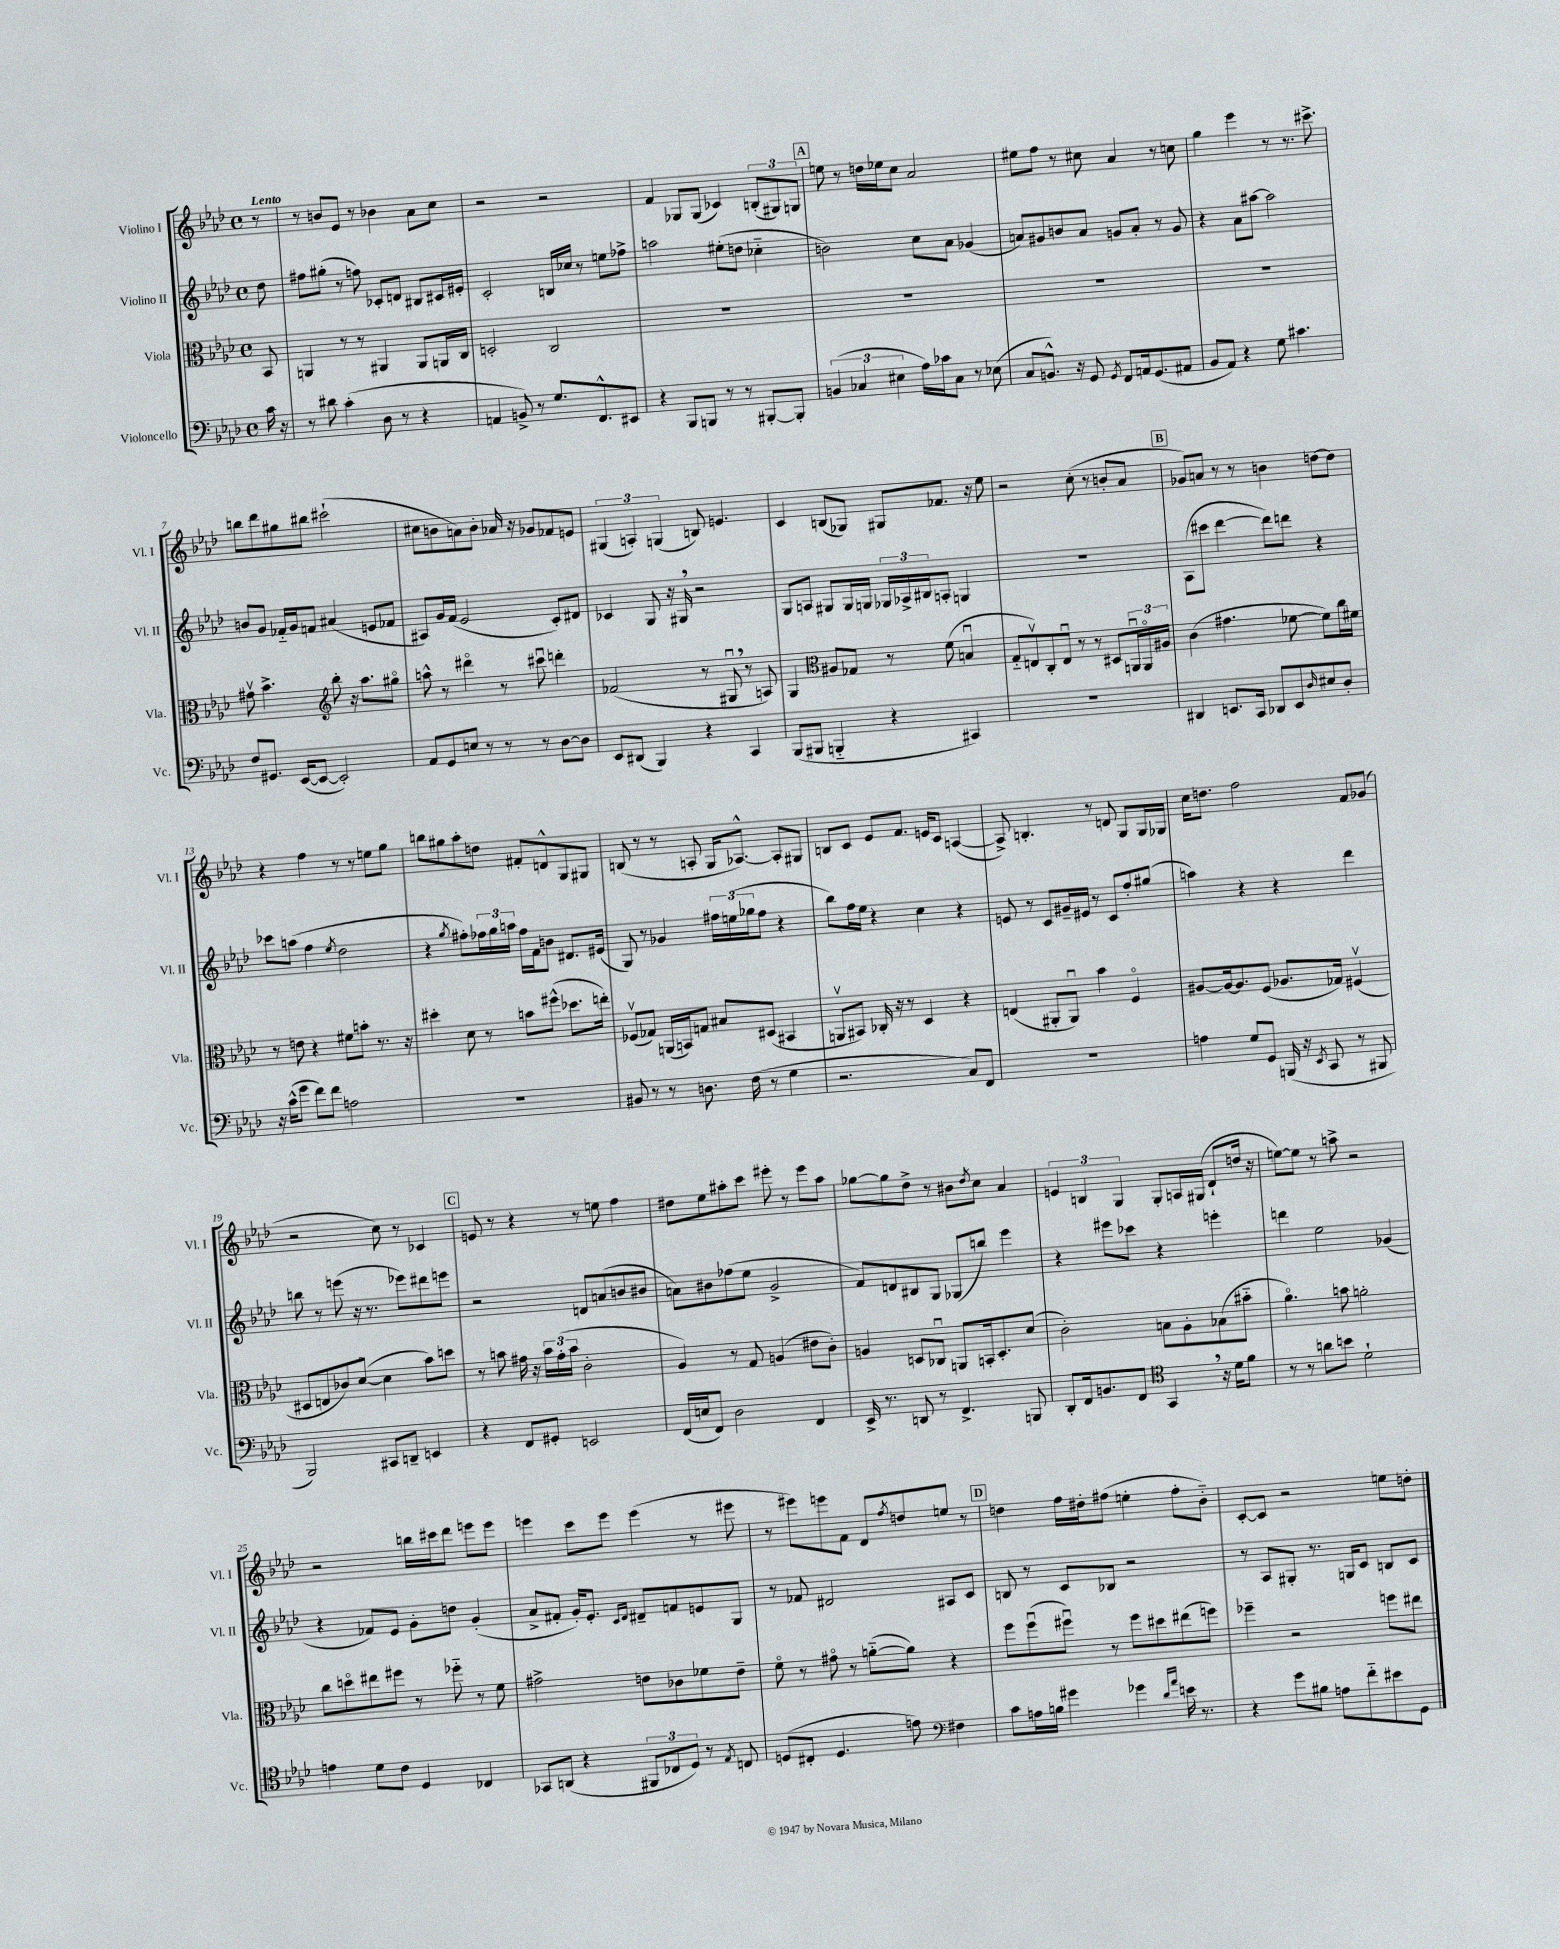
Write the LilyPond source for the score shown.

<<
\new StaffGroup <<
\new Staff = "s0" \with { instrumentName = "Violino I" shortInstrumentName = "Vl. I" } {
    \clef treble \key aes \major \defaultTimeSignature \time 4/4 \partial 8 \tempo "Lento"
    r8 |
    r8 b'8 ees'8 r8 bes'4 aes'8 c''8 |
    r2 r2 |
    f'4 ges8 ges8( ces'4) \tuplet 3/2 { b8-.( gis8) g8 } |
    \mark \markup { \box "A" } e''8 r8 d''16 ees''16 c''8 aes'2 |
    eis''8 f''8 r8 cis''8 aes'4 r8 c''8 |
    g''4 ees'''4 r8 r8. cis'''8.-> |
    b''8 des'''8 gis''8 bis''8 cis'''2-!( |
    cis''8 b'8 a'8) b'8-. aes'16 r16 ges'8 fes'8 e'8 |
    \tuplet 3/2 { gis4( a4-.) g4( } b8) e'4. |
    c'4 b8( ges8) gis8 fes'8. r16 ees''8 |
    r2 c''8-.( r8 b'8-. aes'8 |
    \mark \markup { \box "B" } ges'8) a'8 r8 r8 b'4 d''8~ d''8 |
    r4 f''4 r8 r8 e''8 g''8 |
    b''8 gis''8 aes''8-. d''8 fis'8-. d'8-^ g8 gis8 |
    b8( r8 r8 a8-. g16 aes8.~-^) aes8-. gis8 |
    b8 c'8 ees'8 f'8. e'16 c'8 a4~( |
    a8->) b4.-. r8 d'8 g8 g16 ges16 |
    c''16 d''8. f''2 f'8 ges'8( |
    r2 c''8) r8 ces'4 |
    \mark \markup { \box "C" } e'8 r8 r4 r8 e''8 f''4 |
    dis''8 ees''8 ais''8-. c'''8 eis'''8-. r8 eis'''8 ais''8 |
    ges''8~ ges''8 des''8-> r8 bis'8 \acciaccatura { des''8 } c''8 aes'4 |
    \tuplet 3/2 { e'4 b4 g4 } g8-. a16 gis16( des'8-! d''16 r16 |
    e''8~) e''8 r8 a''8-> r2 |
    r2 b''16 cis'''16 des'''8 e'''8 e'''8 |
    e'''4 c'''8 e'''8 e'''4( r8 eis'''8 |
    r8 eis'''8) e'''8 f'8 des'8 \acciaccatura { f''8 } d''8 e''8 r8 |
    \mark \markup { \box "D" } d''4 f''16 dis''16-. fis''8( e''4-. fis''8-. bes'8-_) |
    c'8~-. c'8 r2 e''8 d''8-. \bar "|." |
}
\new Staff = "s1" \with { instrumentName = "Violino II" shortInstrumentName = "Vl. II" } {
    \clef treble \key aes \major \defaultTimeSignature \time 4/4 \partial 8
    des''8 |
    fis''8 gis''8-.( r8 f''8) ces'8-. d'8 bis8 cis'16 eis'16-. |
    c'2-. b16 ces''16 r8 e''8 fes''8-> |
    a''2 eis''8-.( d''8 ces''4-_ |
    \mark \markup { \box "A" } b'2) c''8 aes'8 ges'4( |
    a'8) gis'8 b'8 a'8 g'8 a'8-. r8 g'8 |
    r4 aes'8 ais''8~ ais''2 |
    b'8 g'8 fes'16-_ g'16 f'8 ais'4( e'8 fes'8 |
    ais8) g'16 f'16( ees'2 c'8-.) dis'8 |
    ces'4 g8 r16 gis16 \breathe r2 |
    g8 a8 gis8 gis16 g16 \tuplet 3/2 { ges16 aes16-> bis16 } a8-. g4 |
    R1 |
    \mark \markup { \box "B" } aes8( cis'''8 des'''4~ des'''8) d'''8 r4 |
    ces'''8 a''8( f''4 \acciaccatura { ees''8 } des''2 |
    r4 \acciaccatura { g''8 } fis''8-.) \tuplet 3/2 { fes''16 g''16 a''16 } fes''16 f'16 b'8 dis'8. eis'16( |
    g8) r8 ges'4 \tuplet 3/2 { fis''16 e''16( ges''16 } fis''8 r4 |
    bes''8) f''16 ees''16 r4 c''4 r4 |
    e'8 r8 c'8 gis'16-- eis'16 r8 c'8 f''8-. gis''8( |
    a''4) r4 r4 des'''4 |
    b''8 r8 e'''8( r16 r8. ees'''8) dis'''8 e'''8 |
    \mark \markup { \box "C" } r2 d'8 a'8( b'8 bis'8 |
    a'8) bis'8 fes''8( ees''8 g'2-> |
    f'8) d'8 bis8 g8 ges8( b''8) ees'''4 |
    r4 eis'''8 ces'''8 r4 e'''4-. |
    d'''4 ees''2 ges'4( |
    r4 fes'8) ees'8 g'8-. d''8 g'4-.( |
    aes'8-> fis'8-. g'16-.) ees'8.-. \grace { c'16 des'16 } dis'8-- f'8 e'8 g8 |
    r8 fes'8 dis'2 ais8 c'8 |
    \mark \markup { \box "D" } b8 r8 c'8 bes8 r2 |
    r8 aes8 gis8-. r8. g16 c'8 b8 c'8 \bar "|." |
}
\new Staff = "s2" \with { instrumentName = "Viola" shortInstrumentName = "Vla." } {
    \clef alto \key aes \major \defaultTimeSignature \time 4/4 \partial 8
    bes,8 |
    a,4 r8 r8 ais,4 ais,8 a,16 c16 |
    d2-. c2 |
    R1 |
    \mark \markup { \box "A" } R1 |
    R1 |
    R1 |
    gis'8\upbow bes'4.-> \clef treble bes''8-. r16 aes''8. gis''8\flageolet |
    a''8-^ r8 dis'''4\flageolet r8 cis'''8\downbow d'''4-. |
    fes'2( r8 gis8\downbow \breathe r8 a8) |
    g4 \clef alto ais8 ges8 r8 f'8( b4\downbow |
    g8-_ e8\upbow) c8-. e8\downbow r8 r8 dis8 \tuplet 3/2 { a,16\downbow a,16\flageolet ais16 } |
    \mark \markup { \box "B" } c'4( gis'4. fes'8~ fes'8) c''16 fis'16 |
    r8 e'8 r4 fis'8 b'8-. r8. r16 |
    dis''4-. des'8 r8 b'8 fis''8-^( des''8. e''16-.) |
    fes8\upbow( ges8) a,16( b,16) g8 bis8 dis8( bis,4 |
    a,8\upbow bis,8) ces16-. r16 r8 des4 r4 |
    e4( ais,8-. ais,8\downbow) bes'4 f4\flageolet |
    ais8~ ais16~ ais8. f8( aes8. ges16) fis4\upbow( |
    dis8 e8 ces'8) des'8~\flageolet( des'4 bes'8) d''8 |
    \mark \markup { \box "C" } r8 b'8 gis'16 r16 \tuplet 3/2 { b'16 gis'16-.( b'16 } c'2-. |
    aes4) r8 g8 a4( eis'8 c'8-.) |
    a4 d8 ces8\downbow a,8 b,16-. d8.-. des'8( |
    c'2-.) b8 aes8-. bes8( bis'8-_ |
    aes'4.\flageolet) b'8 a'2-. |
    c''8 d''8\flageolet eis''8 fis''8 r8 fes''8-_ r8 f'8 |
    gis'2-> e'8 ces'8 fes'8 e'8-- |
    f'8\flageolet r8 gis'8\flageolet r8 a'8~-_( a'8) r4 |
    \mark \markup { \box "D" } f''8 f''8\downbow( fis''8\downbow) r8 fis''8 dis''8 eis''8( f''8) |
    fes''4-- r2 f''8 eis''8 \bar "|." |
}
\new Staff = "s3" \with { instrumentName = "Violoncello" shortInstrumentName = "Vc." } {
    \clef bass \key aes \major \defaultTimeSignature \time 4/4 \partial 8
    c'16 r16 |
    r8 dis'8 c'4-.( des8 r8 r4 |
    a,4 b,8->) r8 g8. f,8.-^ eis,8 |
    r4 bes,,8 b,,8 r8 r8 bis,,8~-. bis,,8-. |
    \mark \markup { \box "A" } \tuplet 3/2 { b,4( ces4 eis4 } aes16) ces'16 ces8 r8 ees8( |
    c8 b,8.-^) r16 g,8 \acciaccatura { g,8 } f,8 a,16 g,8.( ais,8 |
    bes,8 aes,8) r4 g8 cis'4. |
    f8 gis,8. ees,16~( ees,8~ ees,2-.) |
    aes,8 g,8 e8 r8 r8 r8 des8~ des8 |
    ees,8 dis,8( bes,,4) r4 c,4 |
    bes,,8( bis,,8 b,,4-_ r4 cis,4) |
    r1 |
    \mark \markup { \box "B" } dis,4 e,8. c,16 des,8 e,8 \grace { des16 } eis8 des8-. |
    r16 c'16-^( g'8 f'8) f'8 a2 |
    R1 |
    bis,8 r8 r8 d8. f16( r8 g4 |
    r2. c8) f,8 |
    r1 |
    a4 g8 g,8 b,,16( r16 \acciaccatura { ees,8 } c,8 r8 bis,,8 |
    bes,,2) cis,8 d,8-- e,4 |
    \mark \markup { \box "C" } r4 f,8 gis,8-. e,2 |
    f,16( e16 f,8) des2 f,4 |
    ees,16-> r8. d,8 r8 f,4.-> b,,8 |
    des,8-. f,16 b,8. f,8 \clef tenor g,4 \breathe r16 des'16 f'8 |
    r8 r8 a'8 b'8 des'2-! |
    e'4 des'8 c'8 des4 ces4 |
    ges,8 a,8( r4 \tuplet 3/2 { fis,8 ces8 des8) } r8 \acciaccatura { ees8 } c8 |
    d8( cis8-. d4. e'8) \clef bass fis4 |
    \mark \markup { \box "D" } c'8 a16 b16 gis'4 ges'4 \grace { des'16 aes'16 } e'16 r8. |
    r4 g'8 bis8 a8 f'8-_ eis'8 g,8 \bar "|." |
}
>>
>>
